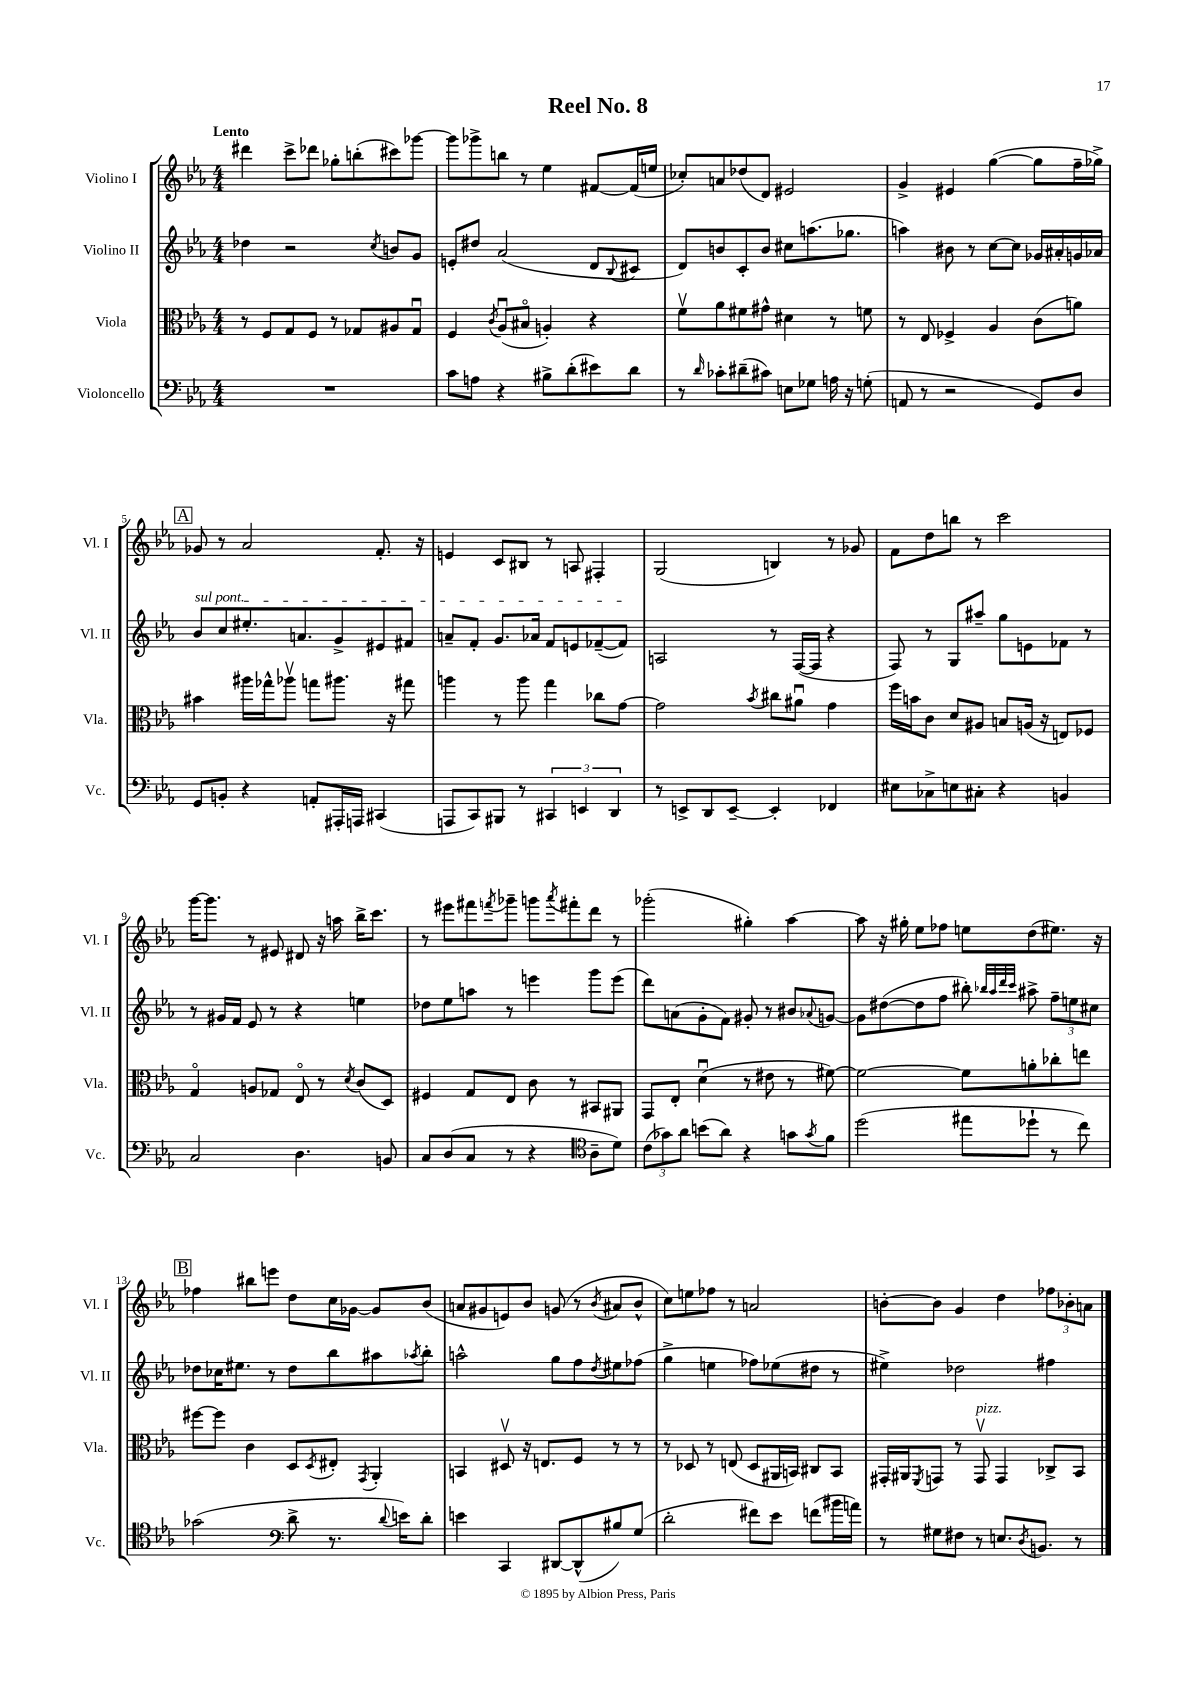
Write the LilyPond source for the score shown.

\header { title = "Reel No. 8" }
<<
\new StaffGroup <<
\new Staff = "s0" \with { instrumentName = "Violino I" shortInstrumentName = "Vl. I" } {
    \clef treble \key ees \major \numericTimeSignature \time 4/4 \tempo "Lento"
    dis'''4 c'''8-> des'''8 ges''8-. b''8-.( cis'''8) ges'''8~ |
    ges'''8 ges'''8-> b''8 r8 ees''4 fis'8~ fis'16( e''16 |
    ces''8-.) a'8 des''8( d'8) eis'2 |
    g'4-> eis'4 g''4~( g''8 f''16-- ges''16->) |
    \mark \markup { \box "A" } ges'8 r8 aes'2 f'8.-. r16 |
    e'4 c'8 bis8 r8 a8 fis4-. |
    g2( b4) r8 ges'8 |
    f'8 d''8 b''8 r8 c'''2 |
    g'''16~ g'''8. r8 eis'8 dis'8 r16 a''16 bes''16-> c'''8. |
    r8 eis'''8 fis'''8 \acciaccatura { f'''8 } ges'''8-- g'''8 \acciaccatura { aes'''8 } fis'''8-. d'''8 r8 |
    ges'''2-.( gis''4-.) aes''4~ |
    aes''8 r16 gis''16-. ees''8 fes''8 e''8 d''8( eis''8.) r16 |
    \mark \markup { \box "B" } fes''4 bis''8 e'''8 d''8 c''16 ges'16~ ges'8 bes'8( |
    a'8 gis'8 e'8) bes'8 g'8( r8 \acciaccatura { bes'8 } ais'8 bes'8-^ |
    c''8) e''8 fes''8 r8 a'2 |
    b'8~-. b'8 g'4 d''4 \tuplet 3/2 { fes''8 bes'8-. a'8 } \bar "|." |
}
\new Staff = "s1" \with { instrumentName = "Violino II" shortInstrumentName = "Vl. II" } {
    \clef treble \key ees \major \numericTimeSignature \time 4/4
    des''4 r2 \acciaccatura { c''8 } b'8 g'8 |
    e'8-. dis''8 aes'2( d'8 \appoggiatura { bes8 } cis'8 |
    d'8) b'8 c'8-. b'8 cis''8 a''8.( ges''8. |
    a''4) bis'8 r8 c''8~ c''8 ges'16 ais'16-. g'16 aes'16 |
    \mark \markup { \box "A" } \once \override TextSpanner.bound-details.left.text = \markup { \italic "sul pont." } bes'8\startTextSpan c''8 eis''8.-. a'8. g'8-> eis'8 fis'8 |
    a'8-- f'8-. g'8. aes'16 f'8 e'8 fes'8~--( fes'8\stopTextSpan) |
    a2 r8 f16~( f16 r4 |
    f8) r8 g8 ais''8-- g''8 e'8 fes'8 r8 |
    r8 gis'16 f'16 ees'8 r8 r4 e''4 |
    des''8 ees''8 a''8 r8 e'''4 g'''8 e'''8( |
    d'''8) a'8( g'8-. f'8) gis'8-. r8 bis'8 \appoggiatura { aes'8 } g'8~ |
    g'8 dis''8~( dis''8 f''8 bis''8-.) \grace { bes''32 aes''32 d'''32 c'''32 } ais''8-> \tuplet 3/2 { f''8-- e''8 cis''8 } |
    \mark \markup { \box "B" } des''8 ces''16 eis''8. r8 des''8 bes''8 ais''8 \acciaccatura { aes''8 } bes''8-. |
    a''2-^ g''8 f''8 \acciaccatura { d''8 } eis''8 fes''8( |
    g''4-> e''4 fes''8) ees''8( dis''8 r8 |
    eis''4->) des''2 fis''4 \bar "|." |
}
\new Staff = "s2" \with { instrumentName = "Viola" shortInstrumentName = "Vla." } {
    \clef alto \key ees \major \numericTimeSignature \time 4/4
    r8 f8 g8 f8 r8 ges8 ais8 ges8\downbow |
    f4 \acciaccatura { c'8 } aes8\downbow( bis8\flageolet a4-.) r4 |
    f'8\upbow aes'8 fis'8 gis'8-^ dis'4 r8 f'8 |
    r8 ees8 fes4-> aes4 c'8( a'8) |
    \mark \markup { \box "A" } bis'4 ais''16 ges''16-^ aes''8\upbow g''8 ais''8. r16 gis''8 |
    a''4 r8 a''8 g''4 ces''8 g'8~ |
    g'2 \acciaccatura { bes'8 } cis''8 ais'8\downbow g'4 |
    f''16 b'16 c'8 d'8 ais8 b8 a16( r16 e8) fes8 |
    g4\flageolet a8 ges8 ees8\flageolet r8 \acciaccatura { d'8 } c'8( d8) |
    fis4 g8 ees8 c'8 r8 bis,8 ais,8 |
    g,8 ees8-. d'4\downbow( r8 eis'8 r8 fis'8~) |
    fis'2~ fis'8 a'8-. ces''8-. e''8 |
    \mark \markup { \box "B" } fis''8~ fis''8 c'4 d8 \acciaccatura { d8 } eis8-. \acciaccatura { g,8 } aes,4-. |
    b,4 dis8\upbow r16 e8. f8 r8 r8 |
    r8 des8 r8 e8( des8 ais,16 b,16) cis8 b,8 |
    gis,16-. ais,16 \acciaccatura { f,8 } g,8 r8 g,8\upbow^\markup { \italic "pizz." } g,4 ces8-> bes,8 \bar "|." |
}
\new Staff = "s3" \with { instrumentName = "Violoncello" shortInstrumentName = "Vc." } {
    \clef bass \key ees \major \numericTimeSignature \time 4/4
    R1 |
    c'8 a8 r4 bis8-> d'8-.( eis'8) d'8 |
    r8 \grace { d'16 } ces'8-. dis'8--( cis'8) e8 ges8 a16 r16 g8-.( |
    a,8 r8 r2 g,8) d8 |
    \mark \markup { \box "A" } g,8 b,8-. r4 a,8-. ais,,16-. a,,16 cis,4( |
    a,,8 c,8) bis,,8 r8 \tuplet 3/2 { cis,4 e,4 d,4 } |
    r8 e,8-> d,8 e,8~-- e,4-. fes,4 |
    eis8 ces8-> e8 cis8-. r4 b,4 |
    c2 d4. b,8 |
    c8 d8( c8 r8 r4 \clef tenor aes8-- d'8) |
    \tuplet 3/2 { c'8( ges'8) aes'8 } b'8( aes'8) r4 g'8 \acciaccatura { g'8 } f'8 |
    d''2( eis''8 des''8-! r8 c''8) |
    \mark \markup { \box "B" } ges'2( \clef bass d'8-> r8. \appoggiatura { d'8 } e'16) d'8-. |
    e'4 c,4 dis,8~ dis,8-^( bis8) g8( |
    d'2-. fis'8) ees'8 f'8( bis'16 a'16) |
    r8 gis8 fis8 r8 e8. \acciaccatura { d8 } b,8. r8 \bar "|." |
}
>>
>>
